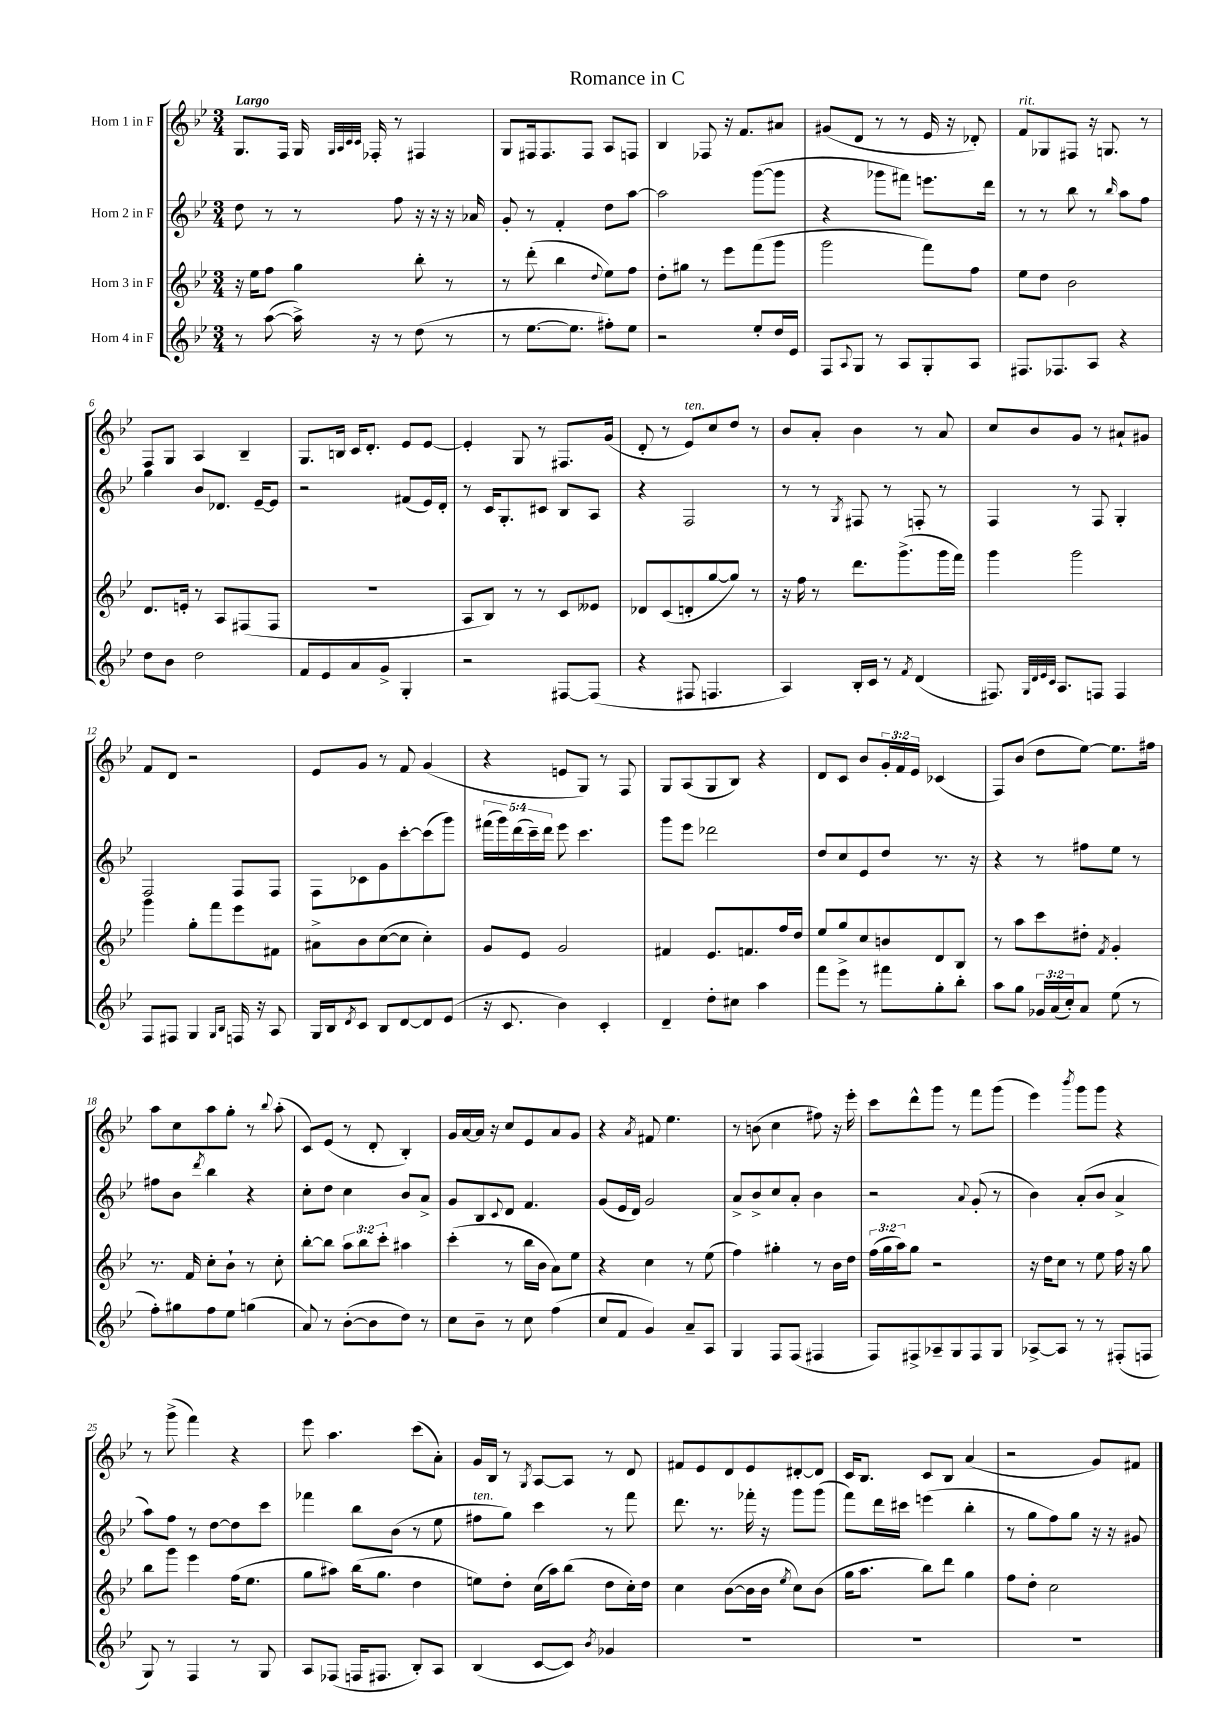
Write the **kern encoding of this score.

**kern	**kern	**kern	**kern
*staff4	*staff3	*staff2	*staff1
*clefG2	*clefG2	*clefG2	*clefG2
*k[b-e-]	*k[b-e-]	*k[b-e-]	*k[b-e-]
*M3/4	*M3/4	*M3/4	*M3/4
8r	16r	8dd	8.G
.	16ee-	.	.
([8aa	8ff	8r	.
.	.	.	16F
16aa^])	4gg	8r	16G
.	.	.	32qqG
.	.	.	32qqA
.	.	.	32qqc
.	.	.	32qqc
16r	.	.	16F-'
8r	.	8ff	8r
(8dd	8bb-'	16r	4F#
.	.	16r	.
8r	8r	16r	.
.	.	16a-	.
=	=	=	=
8r	8r	8g'	8G
[8.ee-	(8ddd'	8r	16F#
.	.	.	8.F#
.	4bb-	4f'	.
8.ee-]	.	.	.
.	.	.	8F#
.	8qqdd	.	.
8ff#')	8ee-)	8dd	8A
8ee-	8ff	[8aa	8F
=	=	=	=
2r	8dd'	2aa]	4B-
.	8gg#	.	.
.	8r	.	8F-
.	8eee-	.	16r
.	.	.	8.f
8ee-'	(8fff	([8ggg	.
16dd	8ggg	8ggg]	8a#
16e-	.	.	.
=	=	=	=
8F	2ggg	4r	(8g#
8qqA	.	.	.
8G	.	.	8d
8r	.	8ggg-	8r
8A	.	8fff#)	8r
8G'	8fff)	8.eee	16e-
.	.	.	16r
8A	8ff	.	8d-')
.	.	16ddd	.
=	=	=	=
8.F#	8ee-	8r	8f
.	8dd	8r	8G-
8.F-	.	.	.
.	2b-	8bb-	8F#
8A	.	8r	16r
.	.	.	8.G
.	.	16qqbb-	.
4r	.	8aa	.
.	.	8ff	8r
=	=	=	=
8dd	8.d	4gg	8F
8b-	.	.	8G
.	16e'	.	.
2dd	8r	8b-	4A
.	8A	8.d-	.
.	(8F#	.	4B-~
.	.	[16e-~	.
.	8F#	8e-]	.
=	=	=	=
8f	2.r	2r	8.G
8e-	.	.	.
.	.	.	16B
8a	.	.	16c
.	.	.	8.d'
8g^	.	.	.
4G'	.	(8f#	8e-
.	.	16e-)	[8e-
.	.	16d'	.
=	=	=	=
2r	8A	8r	4e-']
.	8B-)	16c	.
.	.	8.G'	.
.	8r	.	8G
.	8r	8c#	8r
[8F#	8c	8B-	8.F#
(8F#]	8e--	8A	.
.	.	.	(16g
=	=	=	=
4r	8d-	4r	8d'
.	(8c	.	8r
8F#	8d'	2F	8e-)
4.F	[8gg	.	8cc
.	8gg])	.	8dd
.	8r	.	8r
=	=	=	=
4A)	16r	8r	8b-
.	16ff	.	.
.	8r	8r	8a'
.	.	8qG	.
16B-'	8.ddd	8F#	4b-
16c	.	.	.
8r	.	8r	.
.	(8.ggg^	.	.
8qf	.	.	.
(4d	.	8F'	8r
.	16ggg	8r	8a
.	16fff)	.	.
=	=	=	=
8.F#)	4ggg	4F	8cc
.	.	.	8b-
32qqG	.	.	.
32qqd	.	.	.
32qqe-	.	.	.
32qqc	.	.	.
8.A	.	.	.
.	2ggg	8r	8g
8F	.	8F	8r
4F	.	4G'	8a#`
.	.	.	8g#
=	=	=	=
8F	4ggg	2F	8f
8F#	.	.	8d
4G	8gg'	.	2r
.	8fff	.	.
16qqG	.	.	.
16qqB-	.	.	.
16F	8eee-	8F	.
16r	.	.	.
8A	8f#	8F	.
=	=	=	=
16G	8a#^	8F	8e-
16B-	.	.	.
8qd	.	.	.
8c	8b-	8c-	8g
8B-	([8cc	8g	8r
[8d	8cc]	[8ccc'	8f
8d]	4cc')	(8ccc]	(4g
(8e-	.	8ggg)	.
=	=	=	=
16r	8g	(20fff#	4r
.	.	20ggg)	.
8.c	.	.	.
.	.	(20ddd	.
.	8e-	.	.
.	.	20ccc~)	.
.	.	20ddd	.
4b-)	2g	8eee-	8e
.	.	4.ccc	8G)
4c'	.	.	8r
.	.	.	8F
=	=	=	=
4d~	4f#	8ggg	8G
.	.	8eee-	(8A
8dd'	8.e-	2ddd-	8G
8cc#	.	.	8B-)
.	8.f	.	.
4aa	.	.	4r
.	16ff	.	.
.	16dd	.	.
=	=	=	=
8fff	8ee-	8dd	8d
8eee-	8gg^	8cc	8c
8r	8cc	8e-	8b-
8fff#	8b	8dd	24g'
.	.	.	24f
.	.	.	24e-
8gg'	8d	8.r	(4c-
8bb-'	8B-	.	.
.	.	16r	.
=	=	=	=
8aa	8r	4r	8F)
8gg	8aa	.	(8b-
24g-	8ccc	8r	8dd
(24a	.	.	.
24cc')	.	.	.
8a	8dd#'	8ff#	[8ee-)
.	8qf	.	.
(8ee-	4g'	8ee-	8.ee-]
8r	.	8r	.
.	.	.	16ff#
=	=	=	=
8ff')	8.r	8ff#	8aa
8gg#	.	8b-	8cc
.	16f	.	.
.	.	8qddd	.
8ff	8cc'	4bb-	8aa
8ee-	8b-`	.	8gg'
(4gg	8r	4r	8r
.	.	.	8qqbb-
.	8cc'	.	(8aa'
=	=	=	=
8a)	[8bb-'	8cc'	8c)
8r	8bb-]	8dd	(8e-
([8b-'	12aa	4cc	8r
.	12bb-	.	.
8b-]	.	.	8d'
.	12ccc'	.	.
8dd)	4aa#	8b-	4B-')
8r	.	8a^	.
=	=	=	=
8cc	(4ccc'	8g	16g
.	.	.	[16a
8b-~	.	8B-	16a]
.	.	.	16r
.	.	8qqc	.
8r	8r	8d	8cc
8cc	16bb-	4.f	8e-
.	16b-	.	.
(4ff	8a)	.	8a
.	8ee-	.	8g
=	=	=	=
8cc	4r	(8g	4r
8f	.	16e-	.
.	.	16d)	.
.	.	.	8qa
4g)	4cc	2g	8f#
.	.	.	4.ee-
8a~	8r	.	.
8A	(8ee-	.	.
=	=	=	=
4G	4ff)	8a^	8r
.	.	8b-^	(8b
8F	4gg#'	8cc	4cc
(8F	.	8a'	.
4F#	8r	4b-	8ff#)
.	16b-	.	16r
.	16dd	.	16eee-'
=	=	=	=
8F)	(24ff	2r	8ccc
.	24gg	.	.
.	24aa)	.	.
8F#^	8gg	.	8ddd^^
8A-~	2r	.	8ggg
8G	.	.	8r
.	.	8qqa	.
8F#	.	(8g'	8fff
8G	.	8r	(8ggg
=	=	=	=
[8A-^	16r	4b-)	4eee-)
.	16dd	.	.
8A-]	8cc	.	.
.	.	.	8qbbb-
8r	8r	(8a'	8ggg
8r	8ee-	8b-	8ggg
(8F#'	16ff	4a^	4r
.	16r	.	.
8F	8gg	.	.
=	=	=	=
8G)	8bb-	8aa)	8r
8r	8ggg	8ff	(8ggg^
4F	4eee-	8r	4fff)
.	.	[8dd	.
8r	(16ff	8dd]	4r
.	8.ee-	.	.
8G	.	8ccc	.
=	=	=	=
8A	8gg	4fff-	8eee-
(8F-	8aa#)	.	4.aa
16F	(16bb-	8bb-	.
8.F#	8.gg	.	.
.	.	(8b-	.
8B-')	4dd	8r	(8ccc
8A	.	8ee-	8a')
=	=	=	=
(4B-	8ee)	8ff#	16g
.	.	.	16B-
.	8dd'	8gg)	8r
.	.	.	8qG
[8c	(16cc	4ccc	[8A
.	16aa)	.	.
8c])	(8bb-	.	8A]
8qb-	.	.	.
4g-	8dd	8r	8r
.	16cc')	8fff	8d
.	16dd	.	.
=	=	=	=
2.r	4cc	8.ddd	8f#
.	.	.	8e-
.	.	8.r	.
.	([8b-	.	8d
.	16b-]	16fff-'	8e-
.	16b-	16r	.
.	8qee-	.	.
.	8cc)	8ggg	[8d#'
.	(8b-	(8ggg	8d#]
=	=	=	=
2.r	16gg	8fff)	16c
.	8.aa	.	8.B-
.	.	16ddd	.
.	.	16ccc#	.
.	8bb-)	(4eee	8c
.	8ddd	.	8B-
.	4gg	4bb-'	(4a
=	=	=	=
2.r	8ff	8r	2r
.	8dd'	8gg	.
.	2cc	8ff)	.
.	.	8gg	.
.	.	16r	8g)
.	.	16r	.
.	.	8g#	8f#
==	==	==	==
*-	*-	*-	*-
